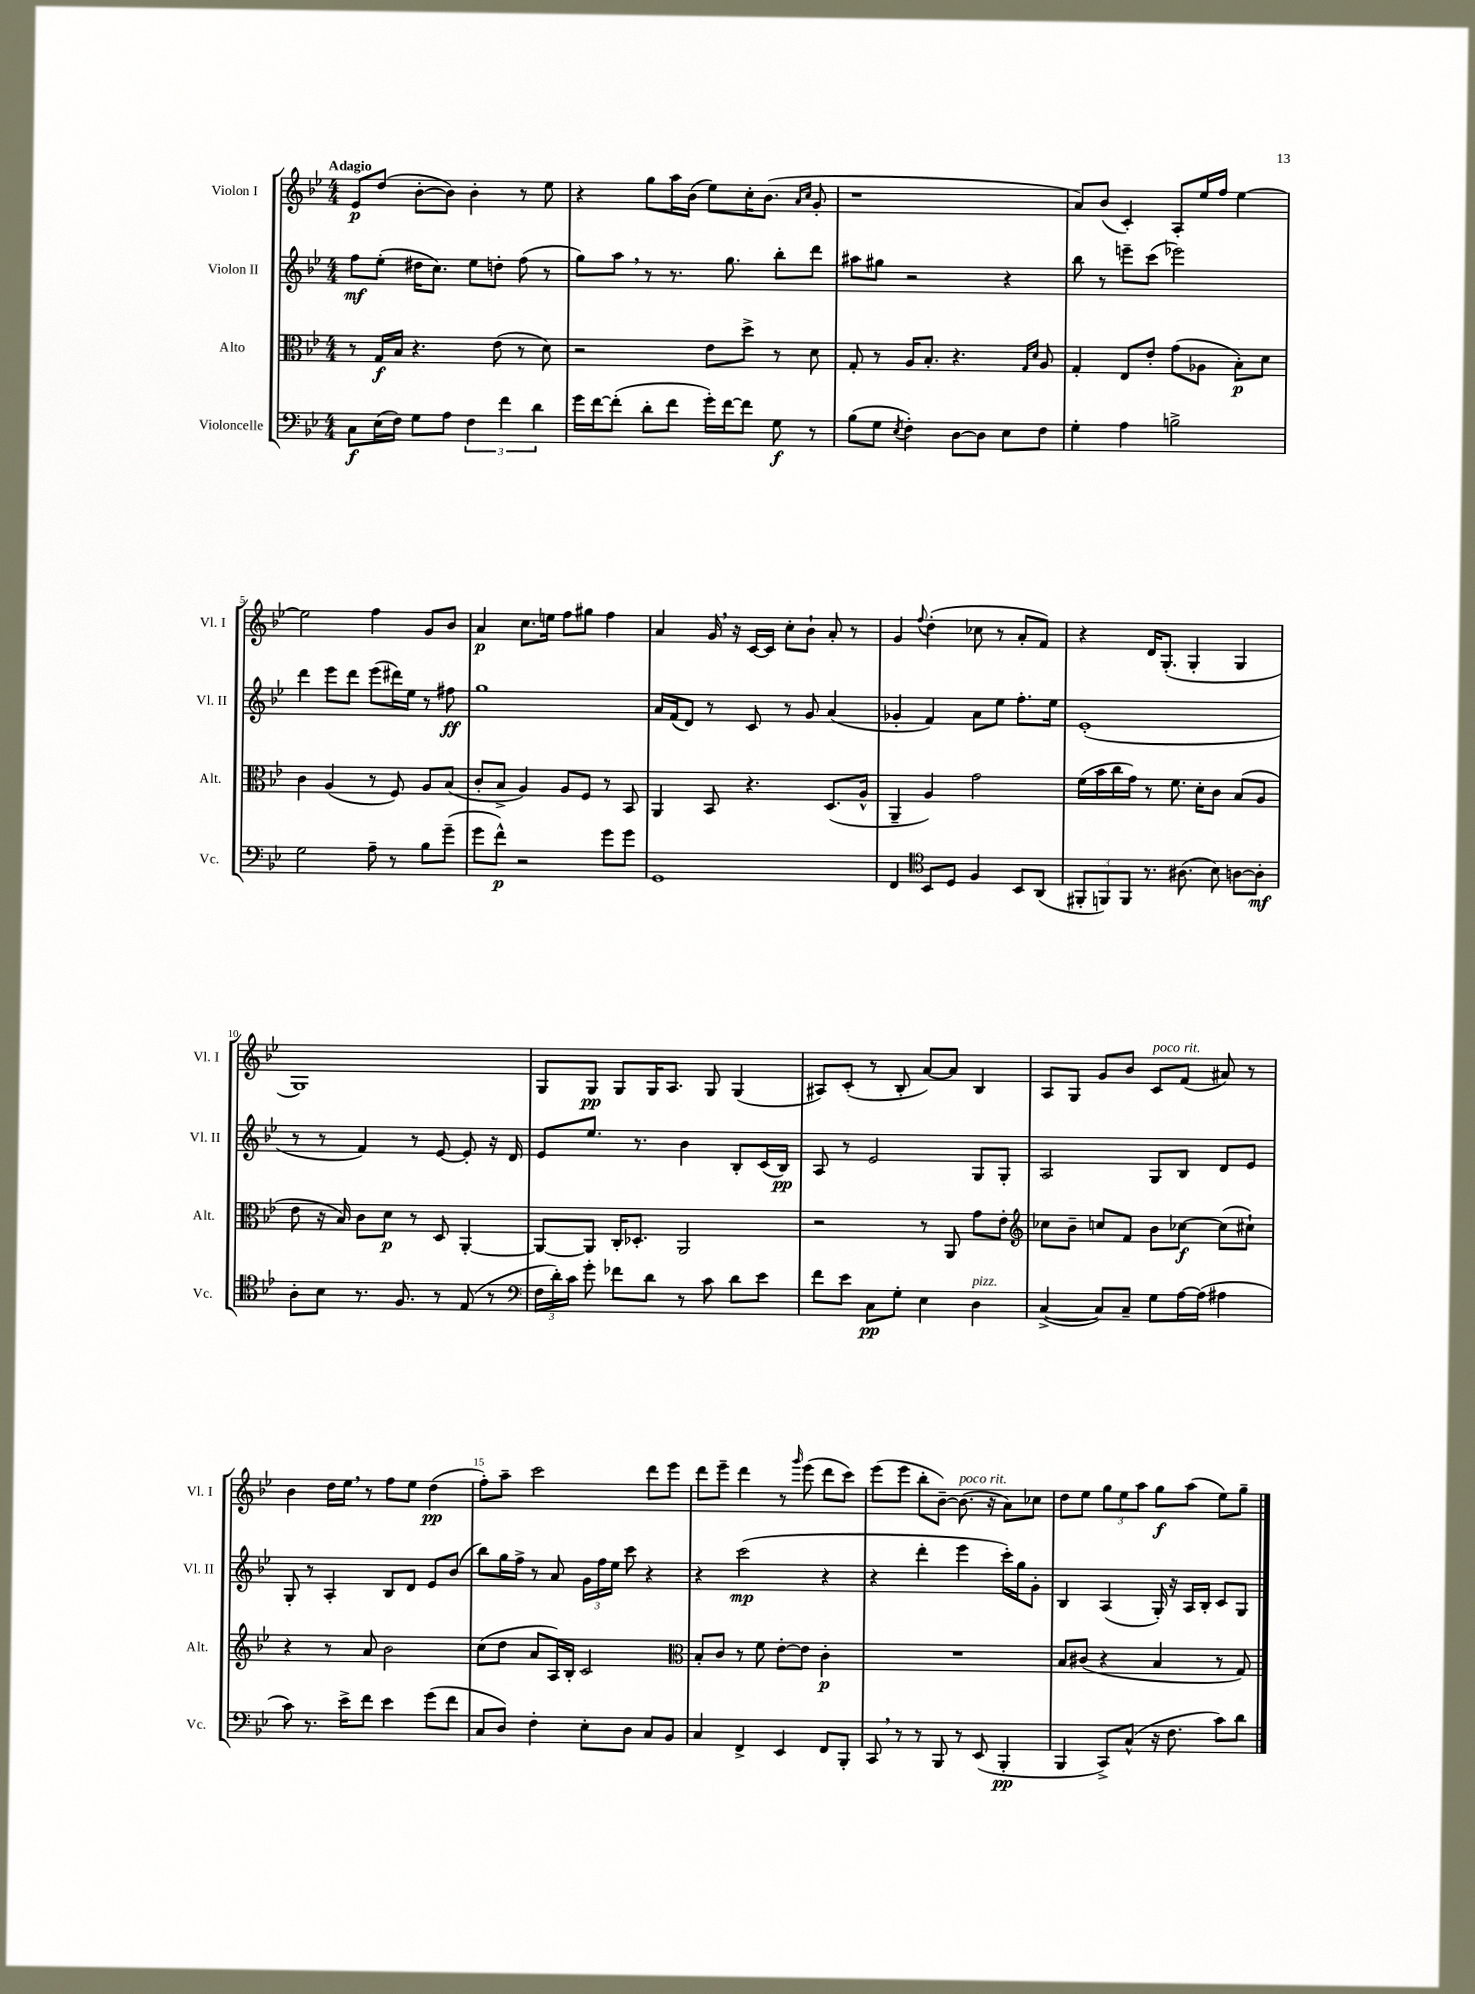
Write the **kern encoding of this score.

**kern	**kern	**kern	**kern
*staff4	*staff3	*staff2	*staff1
*clefF4	*clefC3	*clefG2	*clefG2
*k[b-e-]	*k[b-e-]	*k[b-e-]	*k[b-e-]
*M4/4	*M4/4	*M4/4	*M4/4
8C\L	8r	8ff\L	8e-/L
(16E-\L	16G/LL	(8ee-'\J	(8dd/J
16F\JJ)	16B-/JJ	.	.
8G\L	4.r	16dd#\LK	[8b-'\L
.	.	8.cc\J)	.
8A\J	.	.	8b-\]J)
6F\	.	8ee-\L	4b-'\
.	(8e-\	8dd'\J	.
6f\	.	.	.
.	8r	(8ff\	8r
6d\	.	.	.
.	8d\)	8r	8ee-\
=	=	=	=
16g\LL	2r	8gg\L)	4r
[16f\J	.	.	.
(8f'\]J	.	8aa\J	.
8d'\L	.	8r	8gg\L
8f\J	.	8.r	16aa\L
.	.	.	(16b-\JJ
16g'\LL)	8e-\L	.	8ee-\L)
[16f\J	.	8.gg\	.
8f\]J	8dd^\J	.	16cc'\K
.	.	.	(8.b-\J
8G\	8r	8bb-'\L	.
.	.	.	16qqa/LL
.	.	.	16qqcc/JJ
8r	8d\	8ddd\J	8g'/
=	=	=	=
(8B-\L	8G'/	8aa#\L	1r
8G\J	8r	8gg#\J	.
8qE-/	.	.	.
4F'\)	16A/LK	2r	.
.	8.B-'/J	.	.
[8D\L	4.r	.	.
8D\]J	.	.	.
8E-\L	.	4r	.
.	16qqG/LL	.	.
.	16qqd/JJ	.	.
8F\J	8A/	.	.
=	=	=	=
4G'\	4G'/	8bb-\	8a/L)
.	.	8r	(8b-/J
4A\	8E-/L	8eee~\L	4c'/)
.	8e-'/J	(8ccc\J	.
2B^\	(8g\L	2eee-\)	8A'/L
.	8A-\J	.	16ee-/L
.	.	.	16ff/JJ
.	8B-'\L)	.	[4ee-\
.	8d\J	.	.
=	=	=	=
2G\	4c\	4ddd\	2ee-\]
.	(4A/	8eee-\L	.
.	.	8ddd\J	.
8A~\	8r	(8eee-\L	4ff\
8r	8F/)	16ddd#\L)	.
.	.	16ee-\JJ	.
8B-\L	8A/L	8r	8g/L
(8g~\J	(8B-/J	8ff#\	8b-/J
=	=	=	=
8g\L	8c'/L	1gg	4a/
8f^^\J)	8B-^/J	.	.
2r	4A/)	.	8.cc\L
.	.	.	16ee\Jk
.	8A/L	.	8ff\L
.	8F/J	.	8gg#\J
8g\L	8r	.	4ff\
8g\J	8BB-/	.	.
=	=	=	=
1GG	4AA/	16a/LL	4a/
.	.	(16f/J	.
.	.	8d/J)	.
.	8BB-/	8r	16g/
.	.	.	16r
.	4.r	8c/	[16c/LL
.	.	.	16c/]JJ
.	.	8r	8cc'\L
.	.	8g/	8b-`\J
.	(8.D/L	(4a/	8a'/
.	.	.	8r
.	16A^^/Jk	.	.
=	=	=	=
4FF/	4AA~/	4g-'/	4g/
*clefC4	*	*	*
.	.	.	8qqff/
8BB-/L	4A/)	4f/)	(4dd'\
8D/J	.	.	.
4F/	2g\	8a\L	8cc-\
.	.	8ee-\J	8r
8BB-/L	.	8.ff'\L	8a'/L
(8AA/J	.	.	8f/J)
.	.	16ee-\Jk	.
=	=	=	=
12FF#'/L	(16f\LL	(1e-'	4r
.	16b-\	.	.
12FF/)	.	.	.
.	16cc\	.	.
12FF/J	.	.	.
.	16g\JJ)	.	.
8.r	8r	.	16d/LK
.	.	.	(8.G'/J
.	8.f\	.	.
(8.A#\	.	.	.
.	.	.	4G'/
.	16d'\LK	.	.
8B-\)	8c\J	.	.
[8A\L	(8B-/L	.	4G/
8A'\]J	8A/J	.	.
=	=	=	=
8A'\L	8e-\	8r	1G)
8B-\J	16r	8r	.
.	16B-/)	.	.
8.r	8c\L	4f/)	.
.	8d\J	.	.
8.F/	.	.	.
.	8r	8r	.
8r	8D/	[8e-/	.
(8E-/	[4AA'/	8e-'/]	.
8r	.	16r	.
.	.	16d/	.
=	=	=	=
*clefF4	*	*	*
24F\LL	8AA/_L	8e-/L	8G/L
24d'\)	.	.	.
24c\JJ	.	.	.
8g'\	8AA/]J	8.ee-/J	8G/J
8f-\L	16C'/LK	.	8G/L
.	8.D-'/J	8.r	.
8d\J	.	.	16G/K
.	.	.	8.A/J
8r	2AA/	4b-\	.
8c\	.	.	8G/
8d\L	.	8B-'/L	(4G/
8e-\J	.	(16c/L	.
.	.	16B-/JJ)	.
=	=	=	=
8f\L	2r	8A/	8A#/L)
8e-\J	.	8r	(8c'/J
8C\L	.	2e-/	8r
8G'\J	.	.	8B-'/
4E-\	8r	.	[8a/L)
.	8AA/	.	8a/]J
4D\	8g\L	8G/L	4B-/
.	8e-'\J	8G'/J	.
=	=	=	=
*	*clefG2	*	*
([4C^/	8cc-\L	2A/	8A/L
.	8b-~\J	.	8G/J
8C/]L)	8cc/L	.	8g/L
8C~/J	8f/J	.	8b-/J
8G\L	8b-\L	8G/L	8c/L
[16A\L	[8cc-\J	8B-/J	(8f/J
(16A\]JJ	.	.	.
4A#\	(8cc-\]L	8d/L	8a#/)
.	8cc#`\J)	8e-/J	8r
=	=	=	=
8c\)	4r	8G'/	4b-\
8.r	.	8r	.
.	8r	4A'/	16dd\LL
16e-^\LK	.	.	16ee-\JJ
8f\J	8a/	.	8r
4e-\	2b-\	8B-/L	8ff\L
.	.	8d/J	8ee-\J
(8g\L	.	8e-/L	(4dd\
8f\J	.	(8b-/J	.
=	=	=	=
8C/L	(8cc\L	8bb-\L)	8ff'\L)
8D/J)	8dd\J	16gg\L	8aa~\J
.	.	16ff^\JJ	.
4F'\	8a/L	8r	2ccc\
.	16A/L)	8a/	.
.	16B-'/JJ	.	.
8E-'\L	2c/	24g\LL	.
.	.	24ff\	.
.	.	24ee-\JJ	.
8D\J	.	8ccc\	.
8C/L	.	4r	8ddd\L
8BB-/J	.	.	8eee-\J
=	=	=	=
*	*clefC3	*	*
4C/	8B-'/L	4r	8ddd\L
.	8c/J	.	8eee-~\J
4FF^/	8r	(2ccc\	4ddd\
.	8f\	.	.
4EE-/	[8e-'\L	.	8r
.	.	.	16qqggg/
.	8e-\]J	.	(8eee-\
8FF/L	4c'\	4r	8ddd\L
8BBB-'/J	.	.	8ccc\J)
=	=	=	=
8CC/	1r	4r	(8eee-\L
8r	.	.	8eee-\J
8r	.	4ddd'\	8bb-'\L
8BBB-/	.	.	[8b-~\J)
8r	.	4eee-\	(8.b-\]
(8EE-/	.	.	.
.	.	.	16r
4BBB-'/	.	16ccc'\LL)	8a\L)
.	.	16gg\J	.
.	.	8g'\J	8cc-\J
=	=	=	=
4BBB-/	8B-/L	4B-/	8dd\L
.	(8c#/J	.	8ee-\J
8CC^/L)	4r	(4A/	12gg\L
.	.	.	12ee-\
(8C^^/J	.	.	.
.	.	.	12aa\J
16r	4B-/	16G'/)	8gg\L
8.F\	.	16r	.
.	.	16A/LL	(8aa\J
.	.	16B-'/JJ	.
8c\L)	8r	8c/L	8ee-\L)
8d\J	8G/)	8G/J	8gg~\J
==	==	==	==
*-	*-	*-	*-
